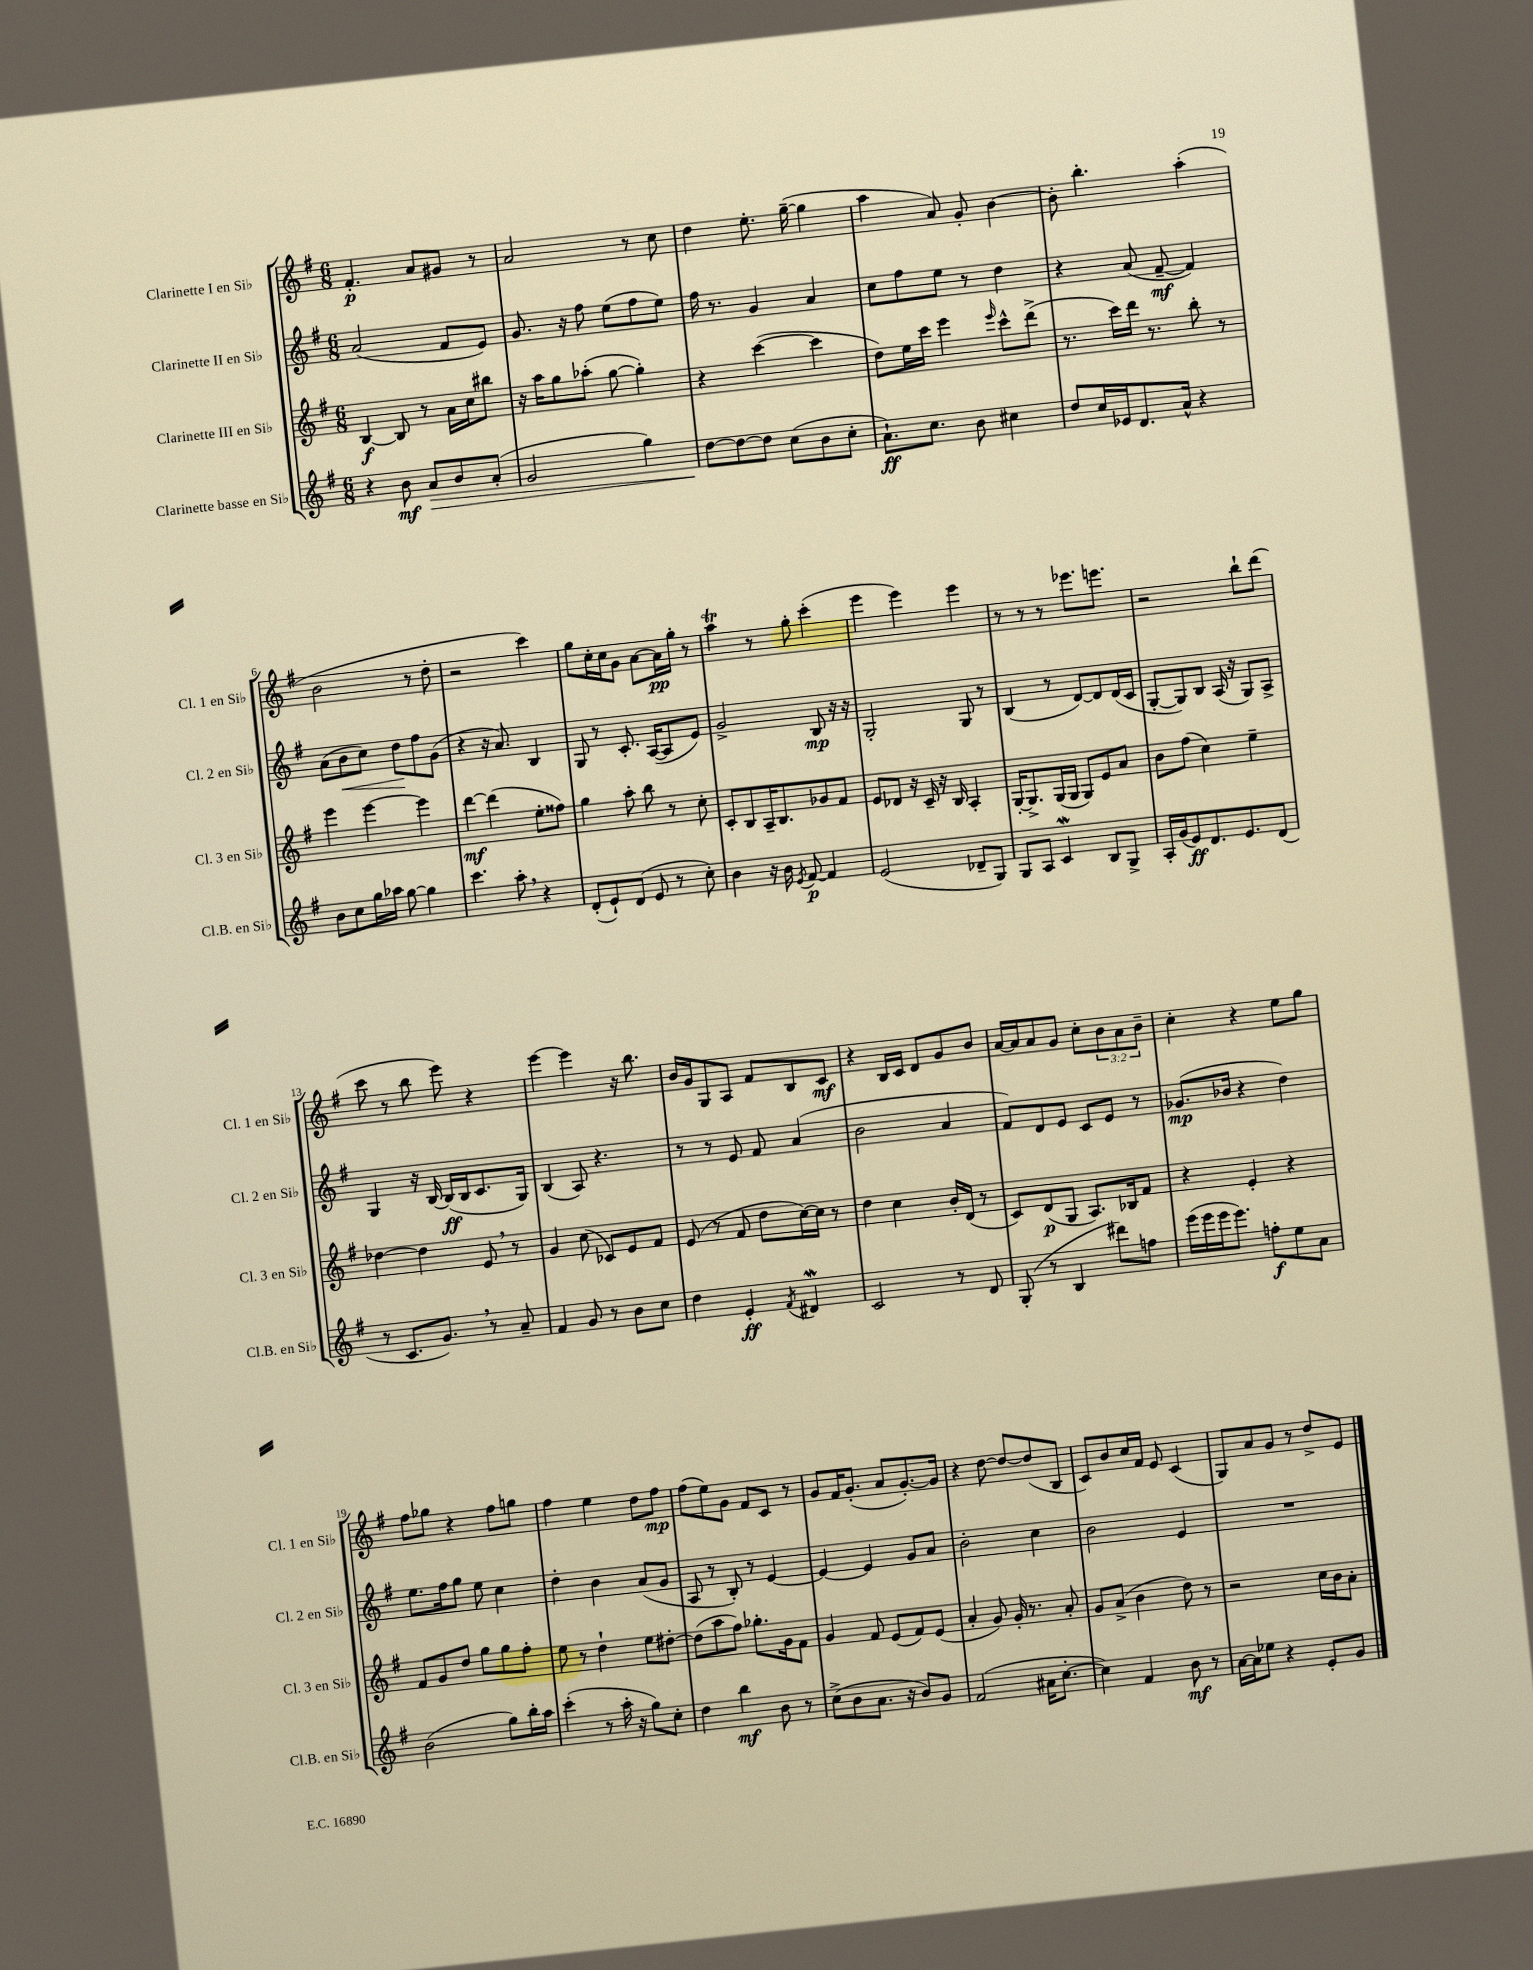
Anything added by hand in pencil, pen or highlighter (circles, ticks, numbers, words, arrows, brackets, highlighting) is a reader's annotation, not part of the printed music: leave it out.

**kern	**kern	**kern	**kern
*staff4	*staff3	*staff2	*staff1
*clefG2	*clefG2	*clefG2	*clefG2
*k[f#]	*k[f#]	*k[f#]	*k[f#]
*M6/8	*M6/8	*M6/8	*M6/8
4r	[4B	(2a	4.f#'
8b	8B]	.	.
8a	8r	.	8a
8b	16a	8f#	8g#
.	16cc	.	.
(8a'	8bb#	8e)	8r
=	=	=	=
2g	16r	8.g	2a
.	16aa	.	.
.	8gg	.	.
.	.	16r	.
.	(8aa-'	8ff#	.
.	[8gg	(8ee	.
4gg)	4gg'])	8ff#	8r
.	.	8ee)	8cc
=	=	=	=
[8dd	4r	16ff#	4dd
.	.	8.r	.
8dd_	.	.	.
8dd]	([4ccc	4g	8.ee'
(8cc	.	.	.
.	.	.	([16gg~
8b	4ccc]	4a	4gg]
8cc'	.	.	.
=	=	=	=
8.a`)	8dd)	8cc	4aa
.	16ee	8ff#	.
8.cc	16ccc	.	.
.	4eee	8ee	8a)
8b	.	8r	8g'
.	16qqeee	.	.
4cc#	8ccc^^	4dd	[4b
.	(8ddd^	.	.
=	=	=	=
8dd	8.r	4r	8b']
16cc	.	.	4.bb'
16e-	16ccc)	.	.
8.d	16ddd	(8a	.
.	8.r	.	.
.	.	[8f#~	.
16a^^	.	.	.
4r	8bb'	4f#])	(4aa'
.	8r	.	.
=	=	=	=
8b	4eee	(8a	2b
8cc	.	8b	.
16gg	[4eee	8cc)	.
16aa-	.	.	.
[8gg	.	8dd	.
4gg]	4eee]	8ff#	8r
.	.	(8g	8dd'
=	=	=	=
4.ccc	[4ddd	4r	2r
.	(4ddd]	16r	.
.	.	8.a)	.
8aa'	.	.	.
4r	8ee'	4B	4ccc)
.	8ff##)	.	.
=	=	=	=
(8d'	4gg	8G	8gg
8e`)	.	8r	16cc'
.	.	.	16cc
(8d	8aa'	8.c'	8g
8e	8bb	.	[8a
.	.	([16A	.
8r	8r	8A]	16a]
.	.	.	16gg'
8cc')	8cc'	8e)	8r
=	=	=	=
4b	8c'	2g^	4aa
.	8B	.	.
16r	16A~	.	8r
16b	8.B	.	.
8qe	.	.	.
[8f#	.	.	8gg'
4f#]	8g-	8B	(4ccc'
.	8f#	16r	.
.	.	16r	.
=	=	=	=
(2e	8e	2G'	4eee
.	8d-	.	.
.	16r	.	4eee)
.	16c~	.	.
.	16r	.	.
.	16B	.	.
8d-~	4A'	8G	4eee
8G)	.	8r	.
=	=	=	=
8G	[16G'	(4B	8r
.	8.G^]	.	.
8A	.	.	8r
4c	(16G	8r	8r
.	16G	.	.
.	8G)	[8d)	8.eee-
8B	8e	8d]	.
.	.	.	8.eee
8G^	8a	(16d	.
.	.	16c	.
=	=	=	=
16A'	8b	[8G'	2r
(16g	.	.	.
8e)	(8ff#	8G])	.
8.d	4cc)	8B	.
.	.	(16A	.
8.e	.	16r	.
.	4ee~	8G)	8bb`
(8d	.	8A^	(8ddd
=	=	=	=
8r	[4dd-	4G	8ccc
8.c	.	.	8r
.	4dd-]	16r	8bb
8.g)	.	[16B	.
.	.	(16B]	8eee)
.	.	16B	.
8r	8e	8.c	4r
8a~	8r	.	.
.	.	16G)	.
=	=	=	=
4f#	4g	(4B	[4eee
8g	(8cc	8A)	4eee]
8r	8c-)	4.r	.
8b	8e	.	16r
.	.	.	8.bb
8cc	8f#	.	.
=	=	=	=
4dd	(8e	8r	16b
.	.	.	16g
.	8r	8r	8G
4e'	8f#	8e	8A
.	8dd	8f#	8f#
8qf#	.	.	.
4d#	[16cc)	(4a	8B
.	16cc]	.	.
.	8r	.	8c
=	=	=	=
2c	4dd	2b	4r
.	4cc	.	16B
.	.	.	16c
.	.	.	8d
8r	16b'	4a	8g
.	(16d	.	.
8d	8r	.	8b
=	=	=	=
(8G'	8c)	8f#)	[16a
.	.	.	16a]
8r	(8d	8d	8a
4B	8G	8e	8g
.	8.A)	8c	8cc'
8ddd#)	.	8e	12b
.	16B-	.	.
.	.	.	12a
8ff	8f#	8r	.
.	.	.	12b~
=	=	=	=
(16eee	4r	(8.g-	4cc'
16eee	.	.	.
16eee	.	.	.
8.eee)	.	16b-	.
.	4e'	4r	4r
8ff'	.	.	.
8ee	4r	4dd)	8ee
8a	.	.	8gg
=	=	=	=
(2b	8f#	8.ee	8ff#
.	8g	.	8gg-
.	.	16ff#	.
.	8dd	8gg	4r
.	8gg	8ee	.
8gg)	8gg	4cc	8ff#
16bb'	8ff#'	.	8gg
16aa	.	.	.
=	=	=	=
(4ccc'	8ee	4dd'	4ff#
.	8r	.	.
8r	4dd`	4b	4ee
16aa'	.	.	.
16r	.	.	.
8gg)	8ee	(8a	8dd
8cc'	[8dd#'	8g	8ff#
=	=	=	=
4dd	(8dd#]	8A	(8ff#
.	8aa	8r	8ee)
4bb	8ff#)	8B')	8g
.	8.gg-'	8r	8f#
8b	.	[4e	8c
.	16g	.	.
8r	8f#	.	8r
=	=	=	=
(8cc^	4g	4e_	8g
8b	.	.	16f#
.	.	.	(8.g'
8.a	8f#	4e]	.
.	(8e	.	8a
16r	.	.	.
8b)	8f#)	8g	[8.g')
8g	(8e	8a	.
.	.	.	16g]
=	=	=	=
(2f#	4a'	2b'	4r
.	8g)	.	[8dd
.	16g'	.	8dd_
.	8.r	.	.
16a#	.	4cc	(8dd]
[8.cc'	.	.	.
.	8a'	.	8B
=	=	=	=
4cc])	8g	2b	8c)
.	(8a^	.	8b
4f#	4b	.	16cc
.	.	.	16f#
.	.	.	8e
8b	8dd)	4e	(4c
8r	8r	.	.
=	=	=	=
[16a	2r	2.r	8G)
16a]	.	.	.
8ee-	.	.	8a
4r	.	.	8g
.	.	.	8r
8e'	16cc	.	8dd^
.	16b	.	.
8g	8a'	.	8e
==	==	==	==
*-	*-	*-	*-
